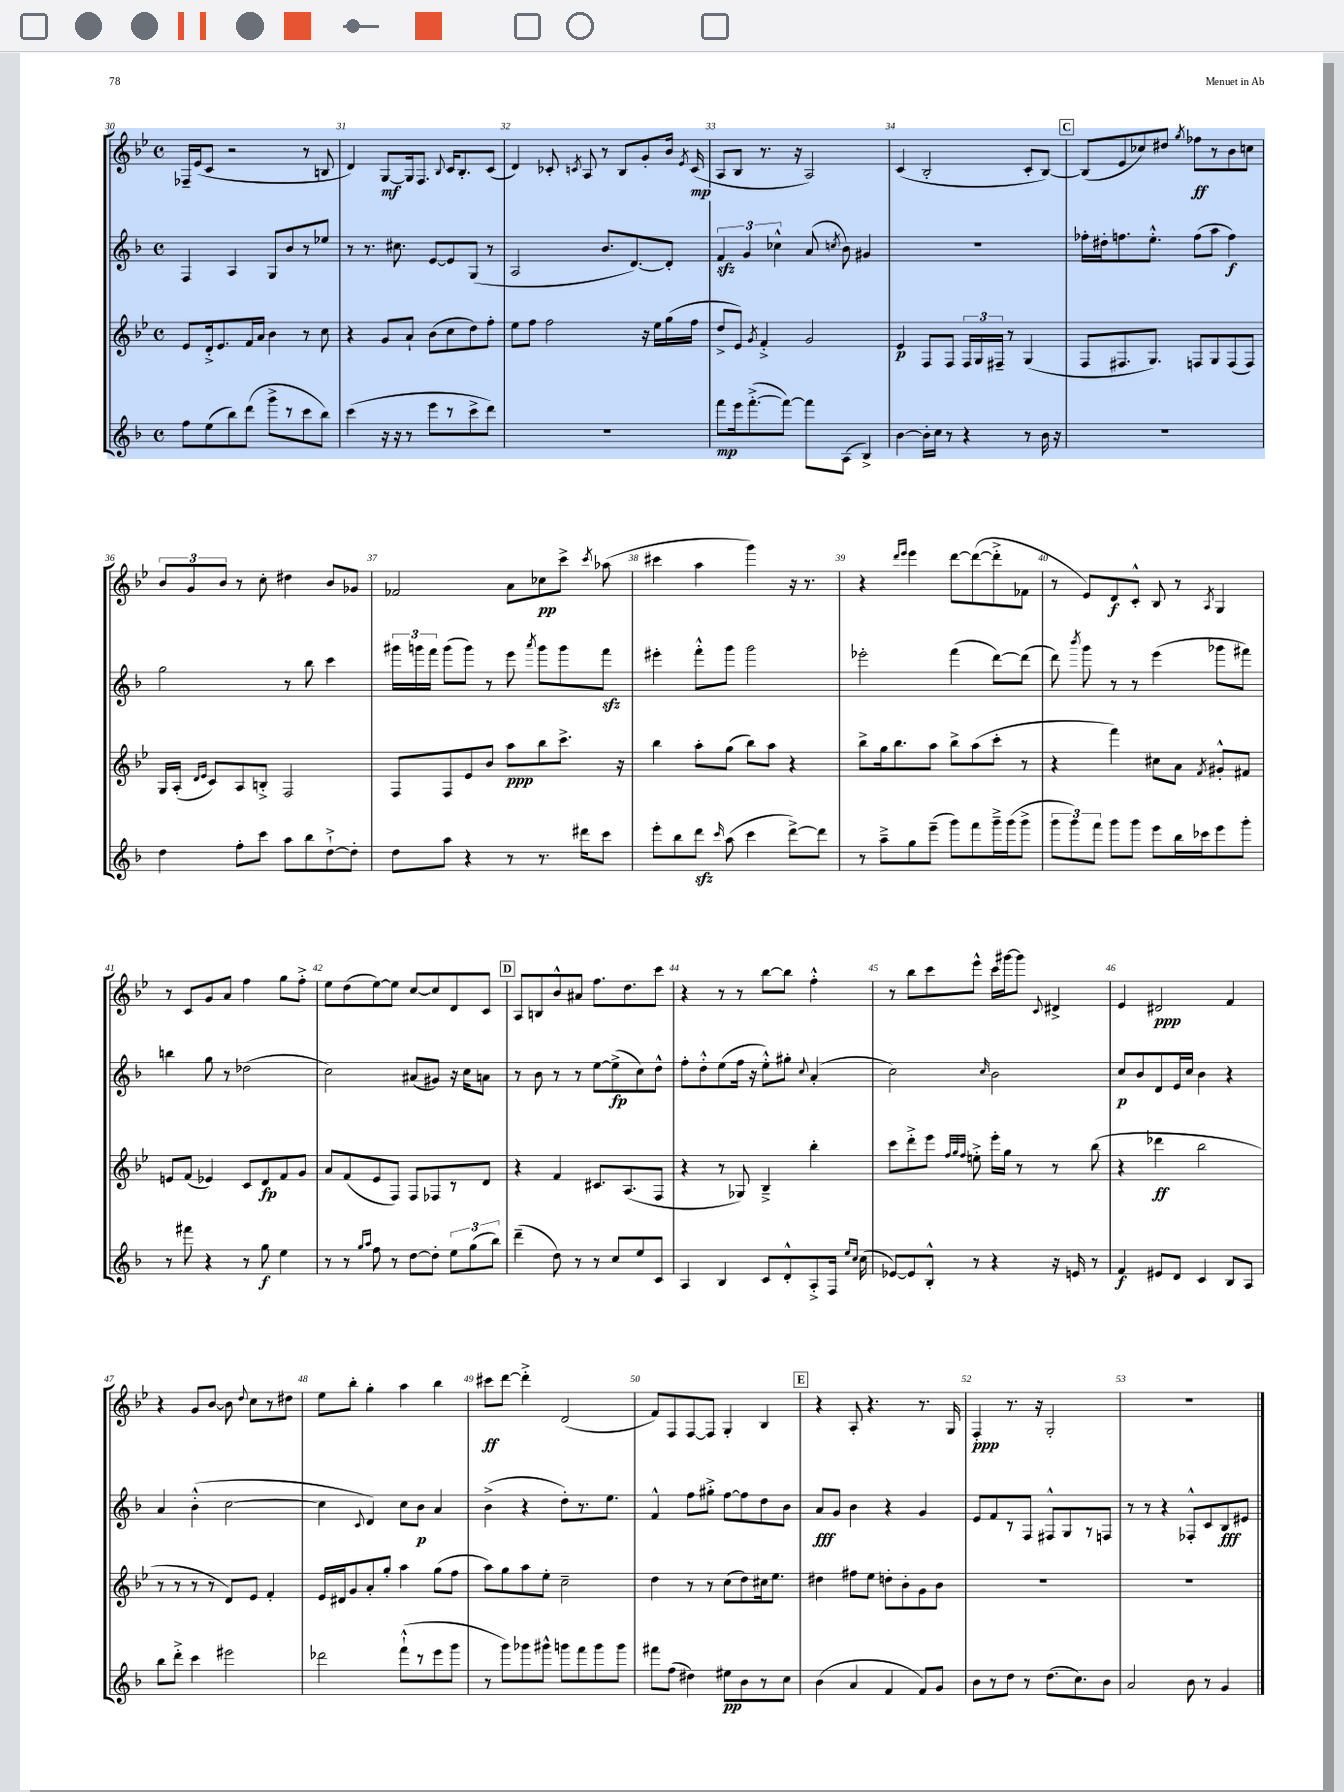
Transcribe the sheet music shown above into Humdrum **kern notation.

**kern	**kern	**kern	**kern
*staff4	*staff3	*staff2	*staff1
*clefG2	*clefG2	*clefG2	*clefG2
*k[b-]	*k[b-e-]	*k[b-]	*k[b-e-]
*M4/4	*M4/4	*M4/4	*M4/4
*met(c)	*met(c)	*met(c)	*met(c)
8ff\L	8e-/L	4F/	16F-~/LL
.	.	.	(16e-/J
(8ee\	16d'^/k	.	8c/J
.	8.e-/	.	.
8bb-\)	.	4A/	2r
(8ddd\J	16f/L	.	.
.	16a/JJ	.	.
8ggg^\L	4b-\	8G/L	.
8r	.	8b-/	.
8ccc\	8r	8r	8r
8bb-\J)	8cc\	8ee-/J	8B/
=	=	=	=
(4ccc\	4r	8r	4d/)
.	.	8.r	.
16r	8g/L	.	[8G/L
16r	.	8.cc#\	.
8r	8a`/J	.	16G/]k
.	.	.	8.F/J
8eee\L	(8b-\L	[8e/L	.
.	.	.	8qqB-/
8r	8cc\	8e/]	16c/LK
.	.	.	8.B-'/
8ccc^\	8dd\)	(8G/J	.
8ddd\J)	8ff'\J	8r	(8c/J
=	=	=	=
1r	8ee-\L	2A/	4d/)
.	8ff\J	.	.
.	2ff\	.	8c-'/
.	.	.	8qc/
.	.	.	8A/
.	.	8.b-/L	8r
.	.	.	8B-/L
.	.	[8.d/)	.
.	16r	.	8g'/
.	16ee-\LL	.	.
.	(16gg\	8d'/]J	16b-/Jk
.	.	.	8qe-/
.	16ff\JJ	.	(16c/
=	=	=	=
8fff\L	8dd^/L	6f/	8A/L
16eee\k	8e-/J)	.	8B-/J
.	.	6g/	.
([8.fff'^\	.	.	.
.	8qg/	.	.
.	4f'^/	.	8.r
.	.	6cc-^^\	.
8fff\_J)	.	.	.
.	.	.	16r
8fff\]L	2g/	(8a/	2A/)
.	.	8qcc/	.
(8A\J	.	8b-\)	.
4B-^/)	.	4g#/	.
=	=	=	=
[4b-\	4e-/	1r	(4c/
16b-'\]LL	8F/L	.	2B-'/
16cc\JJ	.	.	.
8r	8F/J	.	.
4r	24F/LL	.	.
.	24G/	.	.
.	24F#~/JJ	.	.
.	8r	.	.
8r	(4G/	.	8c'/L
16b-\	.	.	[8B-/J)
16r	.	.	.
=	=	=	=
1r	8F/L	16ff-'\LL	(8B-/]L
.	.	16dd#'\J	.
.	8.F#/	8.ff\	8e-/
.	.	.	8cc-/)
.	8.G/J)	8.ee'^^\J	.
.	.	.	8dd#/J
.	.	.	8qgg/
.	8F/L	(8ff\L	8ff-\L
.	8G/	8aa\J	8r
.	(8F/	4ff\)	8b-\
.	8F/J)	.	8cc\J
=	=	=	=
4dd\	16G/LL	2gg\	12b-/L
.	(16A'/JJ	.	.
.	.	.	12g/
.	16qqd/LL	.	.
.	16qqe-/JJ	.	.
.	8c/L)	.	.
.	.	.	12b-/J
8ff'\L	8A/	.	8r
8ccc\J	8B'^/J	.	8cc'\
8aa\L	2F/	8r	4dd#\
8bb-\	.	8bb-\	.
[8dd`^\	.	4ccc\	8b-/L
8dd'\]J	.	.	8g-/J
=	=	=	=
8dd\L	8F/L	24ggg#\LL	2f-/
.	.	24ggg\	.
.	.	24fff\JJ	.
8aa\J	8F/	(8ggg\L	.
4r	8e-/	8ggg\J)	.
.	8b-/J	8r	.
8r	8aa\L	8eee\	8a\L
.	.	8qaaa/	.
8.r	8bb-\	8ggg\L	8cc-\
.	8.ccc^\J	8ggg\	8ccc^\J
16ddd#\LK	.	.	.
.	.	.	8qccc/
8ccc\J	.	8fff\J	(8aa-\
.	16r	.	.
=	=	=	=
8eee'\L	4bb-\	4eee#'\	4ccc#\
8bb-\	.	.	.
8ddd\J	8aa'\L	8fff'^^\L	4aa\
16qqccc/	.	.	.
(8aa\	(8gg\J	8ggg\J	.
4ccc\	8bb-\L)	2ggg\	4ggg\)
.	8aa\J	.	.
[8ddd^\L)	4r	.	16r
.	.	.	8.r
8ddd\]J	.	.	.
=	=	=	=
8r	8bb-^\L	2eee-'\	4r
8aa~^\L	16gg\k	.	.
.	8.bb-\	.	.
.	.	.	16qqddd/LL
.	.	.	16qqeee-/JJ
8gg\	.	.	4eee-\
(8eee~\J	8aa\J	.	.
8ggg\L)	8bb-^\L	(4fff\	[8ddd\L
8fff\	(8aa\	.	(8ddd\_
16ggg~^\L	8ccc'\J	[8ddd\L)	8ddd'^\]
(16ggg\J	.	.	.
8ggg^\J	8r	(8ddd\]J	8f-\J
=	=	=	=
12ggg\L	4r	8ddd\)	8r
12ggg\)	.	.	.
.	.	8qbbb-/	.
.	.	8ggg\	8e-/L)
12fff\J	.	.	.
8ggg\L	4fff\)	8r	8d/
8ggg\J	.	8r	8c'^^/J
8eee\L	8cc#\L	(4eee\	8B-/
16bb-\L	8a\J	.	8r
16ccc-\J	.	.	.
.	8qf/	.	8qA/
8eee\	8g#'^^/L	8ggg-\L	4G/
8ggg'\J	8f#/J	8fff#\J)	.
=	=	=	=
8r	8e/L	4bb\	8r
8fff#\	(8f/J	.	8c/L
4r	4e-/)	8gg\	8g/
.	.	8r	8a/J
8r	8c/L	(2dd-\	4ff\
8gg\	8d/	.	.
4ee\	8f/	.	8gg\L
.	8g/J	.	8ff'^\J
=	=	=	=
8r	8a/L	2cc\)	8ee-\L
8r	(8f/	.	(8dd\
16qqgg/LL	.	.	.
16qqaa/JJ	.	.	.
8ff\	8e-/	.	[8ee-\)
8r	8F/J)	.	8ee-\]J
[8dd\L	8F/L	(8a#/L	[8cc/L
8dd'\]J	8F-/	8g#/J)	8cc/]
12ee\L	8r	16r	8d/
.	.	16cc\LK	.
(12gg\	.	.	.
.	8d/J	8a\J	8c/J
12bb-\J)	.	.	.
=	=	=	=
(4ddd~\	4r	8r	8A/L
.	.	8b-\	8B/
8dd\)	4f/	8r	8b-^^/
8r	.	8r	8a#/J
8r	8.c#/L	[8ee\L	8.ff\L
8cc/L	.	(8ee^\]	.
.	(8.A/	.	8.dd\
8ee/	.	8cc\)	.
8c/J	8F/J	8dd^^\J	8ccc\J
=	=	=	=
4A/	4r	8ff'\L	4r
.	.	8dd'^^\	.
4B-/	8r	(8ee\	8r
.	8G-/)	16ff\Jk	8r
.	.	16r	.
8c/L	4B-~^/	8ee'^^\L)	[8bb-\L
8d'^^/	.	8gg#'\J	8bb-\]J
.	.	8qqcc/	.
8A'^/	4bb-'\	(4a'/	4ff'^^\
16F/Jk	.	.	.
16qqee/LL	.	.	.
16qqcc/JJ	.	.	.
(16cc\	.	.	.
=	=	=	=
[8e-/L)	8ccc\L	2cc\)	8r
8e-/]	8ddd'^\	.	8bb-\L
8B-'^^/J	8eee-\J	.	8ccc\
.	32qqff/LLL	.	.
.	32qqgg/	.	.
.	32qqff/JJJ	.	.
8r	8ee'^\	.	8eee-^^\J
.	.	16qqcc/	.
4r	16eee-'\LL	2b-\	16ccc\LL
.	16gg\JJ	.	[16ggg#\J
.	8r	.	8ggg#\]J
.	.	.	8qqc/
16r	8r	.	4d#^/
16e/	.	.	.
8r	(8bb-\	.	.
=	=	=	=
4f/	4r	8cc/L	4e-/
.	.	8b-/	.
8e#/L	4ddd-\	8d/	2d#/
8d/J	.	16e/L	.
.	.	16cc/JJ	.
4c/	2bb-\	4b-\	.
8B-/L	.	4r	4f/
8A/J	.	.	.
=	=	=	=
8bb-\L	8r	4a/	4r
8ddd'^\J	8r	.	.
4ccc\	8r	(4b-'^^\	8g/L
.	8r	.	[8b-/J
2eee#\	8d/L)	[2cc\	8b-\]
.	.	.	8qqdd/
.	8e-/J	.	8cc\L
.	4f'/	.	8r
.	.	.	8dd#\J
=	=	=	=
2ddd-\	16e-/LL	4cc\]	8ee-\L
.	16d#/J	.	.
.	8g/	.	8bb-'\J
.	.	8qqc/	.
.	8a'/	4d/)	4gg'\
.	8gg'/J	.	.
(8fff`^^\L	4aa\	8cc\L	4aa\
8r	.	8b-\J	.
8eee\	(8gg\L	4a/	4bb-\
8ggg\J	8ff\J	.	.
=	=	=	=
8r	8aa\L)	(4b-^\	8ccc#\L
8ggg\L)	8gg\	.	[8ddd\J
8ggg-\	8aa\	4r	4ddd'^\]
8ggg#^^\J	8ee-'\J	.	.
8ggg\L	2cc~\	8dd'\L)	(2d/
8fff\	.	8.r	.
8ggg\	.	.	.
.	.	8.ee\J	.
8ggg\J	.	.	.
=	=	=	=
8fff#\L	4dd\	4f^^/	8f/L)
(8ff\J	.	.	8F/
4dd#\)	8r	8ff\L	[8F/
.	8r	8gg#'^\J	8F/]J
8ee#\L	(8cc\L	[8ff\L	4G'/
8b-\	8dd\)	8ff\]	.
8r	16cc#\k	8dd\	4B-/
.	8.ee-\J	.	.
8cc\J	.	8b-\J	.
=	=	=	=
(4b-\	4dd#\	8a/L	4r
.	.	8g/J	.
4a/	8ff#\L	4b-\	8A'/
.	8ee-\J	.	4.r
4f/	8dd'\L	4r	.
.	8b-'\	.	.
8f/L)	8g\	4g/	8.r
8g/J	8b-\J	.	.
.	.	.	16G/
=	=	=	=
8b-\L	1r	8e/L	4F'/
8r	.	8f/	.
8dd\J	.	8r	8.r
8r	.	8F/J	.
.	.	.	16r
(8.dd\L	.	8F#^^/L	2G'/
.	.	8G/	.
8.cc\)	.	.	.
.	.	8r	.
8b-\J	.	8F/J	.
=	=	=	=
2a/	1r	8r	1r
.	.	8r	.
.	.	4r	.
8b-\	.	8F-'^^/L	.
8r	.	8c/	.
4g/	.	8B-/	.
.	.	8e#/J	.
==	==	==	==
*-	*-	*-	*-
